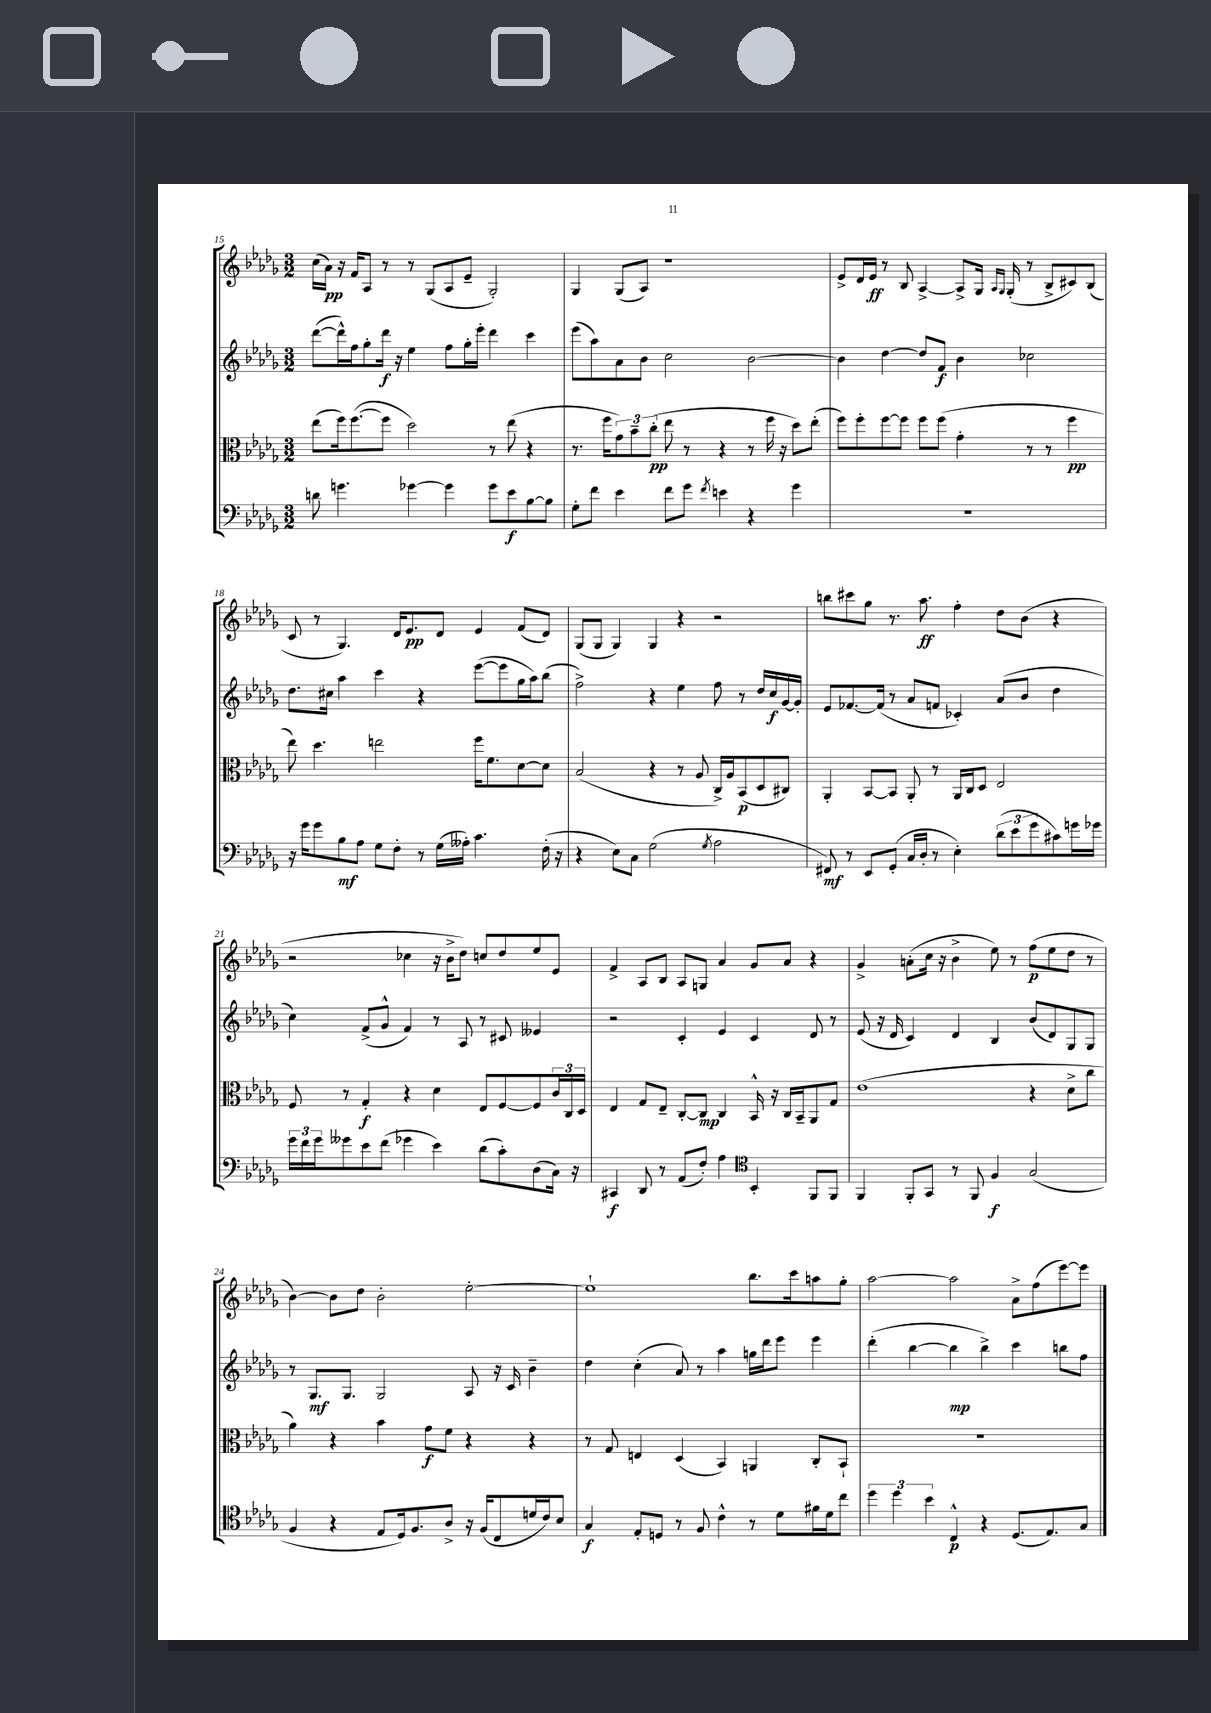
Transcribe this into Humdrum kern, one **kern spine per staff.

**kern	**kern	**kern	**kern
*staff4	*staff3	*staff2	*staff1
*clefF4	*clefC3	*clefG2	*clefG2
*k[b-e-a-d-g-]	*k[b-e-a-d-g-]	*k[b-e-a-d-g-]	*k[b-e-a-d-g-]
*M3/2	*M3/2	*M3/2	*M3/2
8d	(8ee-	([8ddd-	(16cc
.	.	.	16a-)
4.g	16ff)	16ddd-^^])	16r
.	([8.ff	16ff	16f
.	.	8gg-'	8A-
.	8ff]	16ddd-	8r
.	.	16r	.
[4g-	2dd-)	4ee-	8r
.	.	.	(8G-
4g-]	.	8ff	8A-
.	.	16gg-'	8e-~
.	.	16eee-'	.
8g-	8r	4ddd-	2G-')
8e-	(8ee-	.	.
[8B-	4r	4ccc	.
8B-]	.	.	.
=	=	=	=
8G-'	8.r	(8eee-	4G-
8f	.	8aa-)	.
.	16ff	.	.
4e-	12g-)	8a-	(8G-
.	12b-~	.	.
.	.	8b-	8A-)
.	(12cc'	.	.
8f	8ee-	2cc	1r
8g-	8r	.	.
8qf	.	.	.
4e	4r	.	.
4r	8r	[2b-	.
.	16ff	.	.
.	16r	.	.
4g-	8dd-)	.	.
.	(8ee-'	.	.
=	=	=	=
1.r	8ff)	4b-]	8e-^
.	8ff'	.	16d-
.	.	.	16e-
.	[8ff	[4dd-	8r
.	8ff]	.	8B-
.	8ff	8dd-]	[4A-^
.	(8ff	8f	.
.	4g-'	4b-	8A-^]
.	.	.	16G-
.	.	.	16qqA-
.	.	.	16qqG-
.	.	.	(16G-'
.	8r	2cc-	8r
.	8r	.	8B-^
.	4ff	.	8c#)
.	.	.	(8B-
=	=	=	=
16r	8ee-)	8.dd-	8c
16g-	.	.	.
8g-	4.dd-	.	8r
.	.	16cc#	.
8B-	.	4aa-	4.G-)
8A-	.	.	.
8G-	2ee	4ccc	.
8F'	.	.	16d-
.	.	.	8.e-
8r	.	4r	.
(16G-	.	.	8d-
16A--')	.	.	.
4.c	16ff	([8eee-	4e-
.	8.f	.	.
.	.	8eee-]	.
.	[8d-	16gg-	(8f
.	.	16aa-)	.
(16F'	8d-]	(8bb-	8d-)
16r	.	.	.
=	=	=	=
4r	(2B-	2ff^)	(8G-
.	.	.	8G-
8E-)	.	.	4G-)
8C	.	.	.
(2G-	4r	4r	4G-
.	8r	4ee-	4r
.	8A-	.	.
8qG-	.	.	.
2A-	16C^)	8ff	2r
.	16A-	.	.
.	(8BB-	8r	.
.	8D-	16dd-	.
.	.	16cc	.
.	8C#)	[16g-	.
.	.	16g-']	.
=	=	=	=
8FF#)	4AA-'	8e-	8bb
8r	.	[8.f-	8ccc#
8EE-	[8BB-	.	8gg-
.	.	(16f-]	.
(8GG-'	8BB-]	8r	8.r
16C	8AA-'	8a-	.
16D-'	.	.	8.aa-
8r	8r	8f	.
4E-')	16AA-	4c-')	4ff'
.	16C	.	.
.	8D-	.	.
(12d-	2E-	(8a-	8dd-
12e-	.	.	.
.	.	8b-	(8b-
12g-	.	.	.
8c#)	.	4dd-	4r
16g	.	.	.
16g-	.	.	.
=	=	=	=
24g-	8F	4cc)	2r
24f	.	.	.
24g-	.	.	.
8g--	8r	.	.
8e-	4G-'	(8f^	.
(8f	.	8g-^^	.
4g-	4r	4f)	4cc-
4e-)	4d-	8r	16r
.	.	.	16b-^
.	.	8A-	8dd-)
(8d-	8E-	8r	8cc
8c')	[8F	8c#	8dd-
(8D-	8F]	4e--	8ee-
16C)	24c	.	8e-
.	24C	.	.
16r	.	.	.
.	24D-	.	.
=	=	=	=
4CC#	4E-	2r	4f^
8DD-	8G-	.	8A-
8r	8E-~	.	8B-
(8AA-	[8C'	4c'	8A-
8F')	8C]	.	8G
4A-	4C	4e-	4a-
*clefC4	*	*	*
4BB-'	16BB-^^	4c	8g-
.	16r	.	.
.	16C	.	8a-
.	16BB-~	.	.
8FF	8AA-	8d-	4r
8FF	8G-	8r	.
=	=	=	=
4FF	(1e-	(8e-	4g-^
.	.	16r	.
.	.	16d-	.
8FF'	.	4c)	(8a'
8GG-	.	.	16cc
.	.	.	16r
8r	.	4d-	4b-^
8FF	.	.	.
4F	.	4B-	8ee-)
.	.	.	8r
(2G-	4r	(8b-	(8ff
.	.	8d-)	8ee-
.	8d-^	8G-	8dd-
.	8cc	8G-	8r
=	=	=	=
4F	4a-)	8r	[4b-)
.	.	8.G-	.
4r	4r	.	8b-]
.	.	8.G-	.
.	.	.	8dd-
8E-	4b-	2G-	2b-'
16D-)	.	.	.
8.F	.	.	.
.	8g-	.	.
8A-^	8f	.	.
16r	4r	8A-	[2ee-'
(16F	.	.	.
8C	.	16r	.
.	.	16c	.
16d	4r	4b-~	.
16c)	.	.	.
8B-	.	.	.
=	=	=	=
4G-	8r	4dd-	1ee-`]
.	8G-	.	.
8E-'	4E	(4cc'	.
8D	.	.	.
8r	(4D-	8a-)	.
8F	.	8r	.
4c^^	4BB-)	4aa-	.
8r	4AA	16gg	8.bb-
.	.	16ddd-	.
8d-	.	8eee-	.
.	.	.	16ccc
16f#	8C'	4eee-	8aa
16d-	.	.	.
8cc	8BB-`	.	8gg-'
=	=	=	=
6dd-	1.r	(4ddd-'	[2aa-
6dd-	.	.	.
.	.	[4bb-	.
6b-	.	.	.
4C^^	.	4bb-]	2aa-]
4r	.	4bb-^)	.
(8.D-	.	4ccc	8a-^
.	.	.	(8ff
8.E-)	.	.	.
.	.	8bb	[8eee-)
8G-	.	8ff	8eee-]
==	==	==	==
*-	*-	*-	*-
